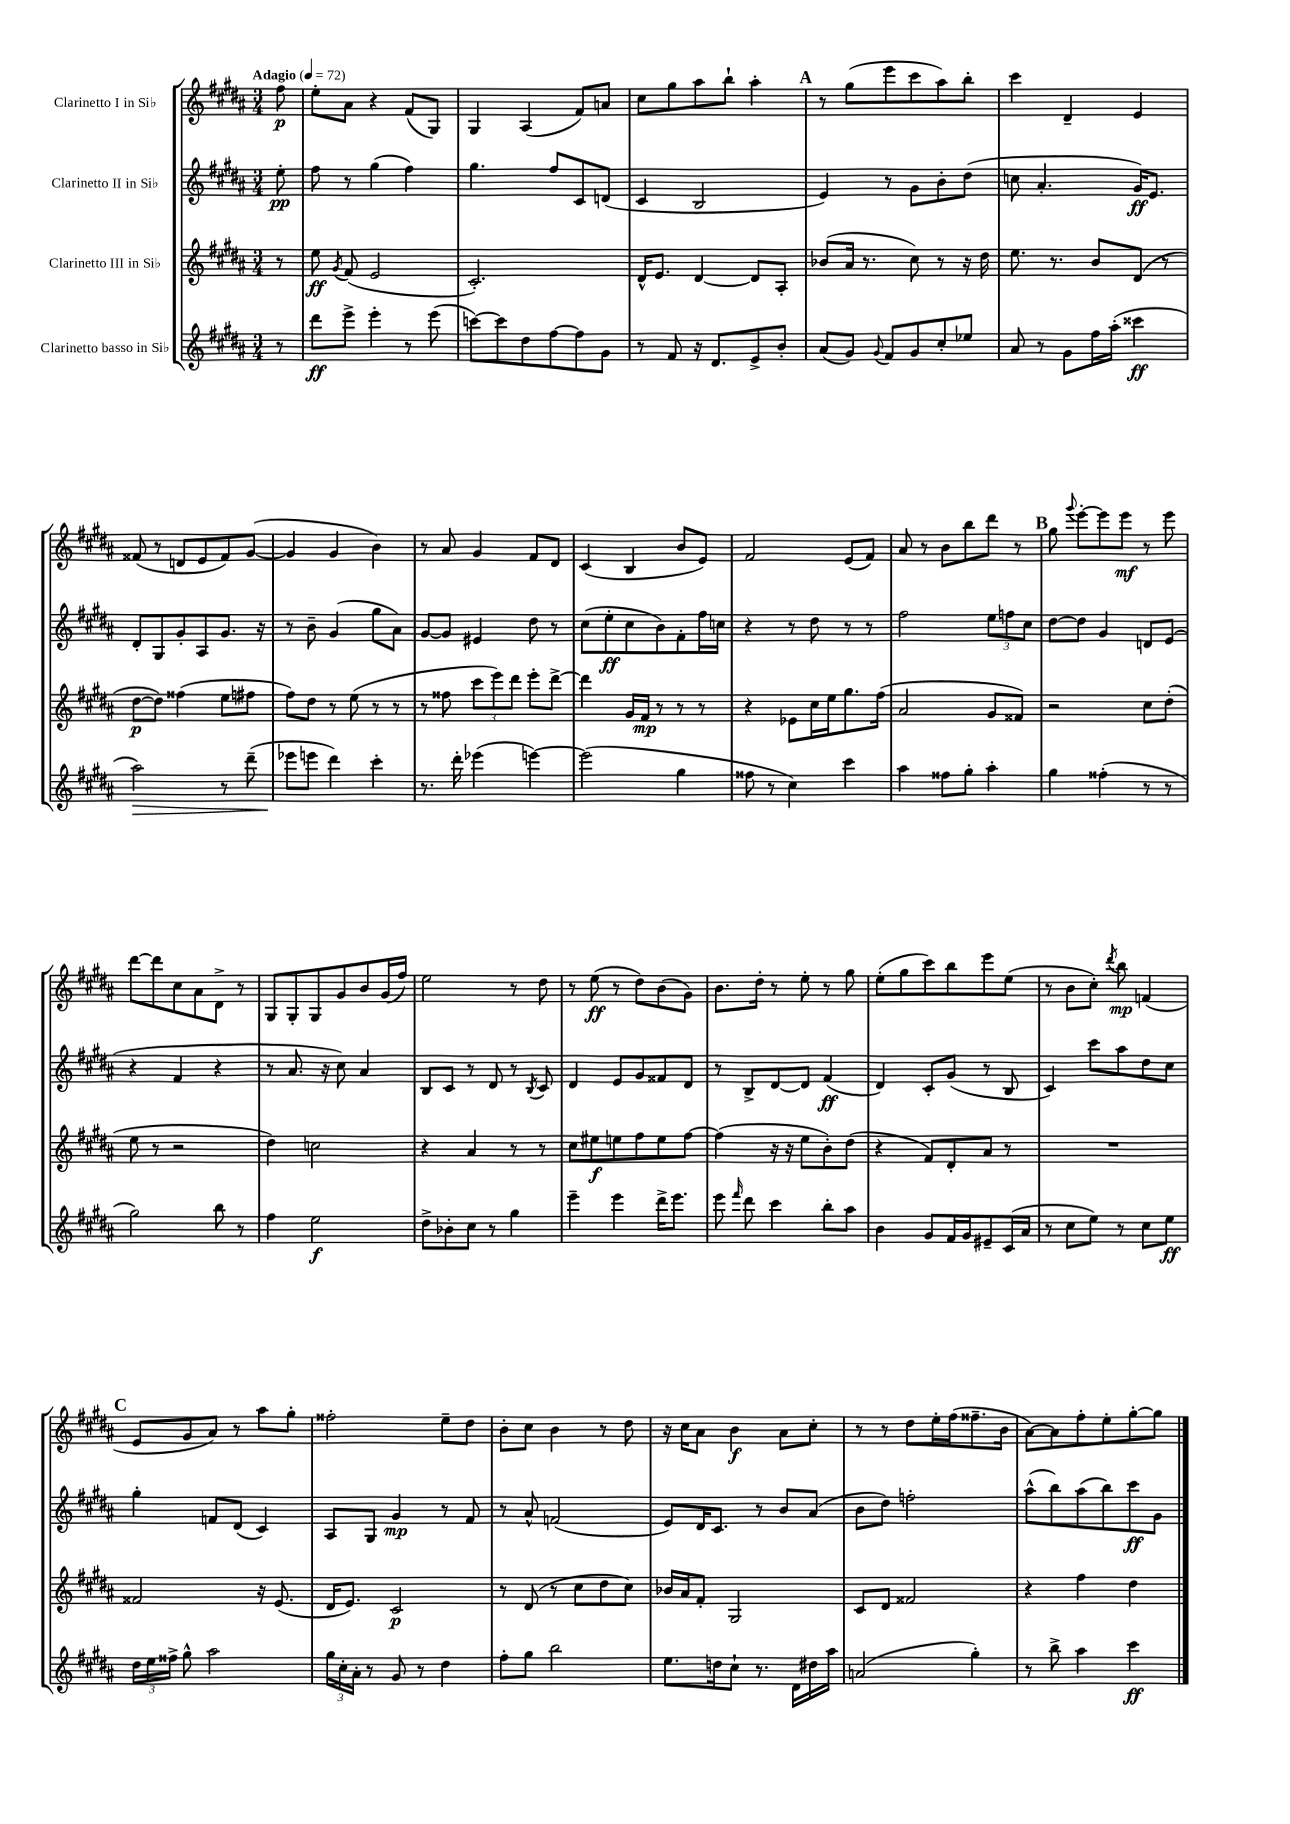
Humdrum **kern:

**kern	**kern	**kern	**kern
*staff4	*staff3	*staff2	*staff1
*clefG2	*clefG2	*clefG2	*clefG2
*k[f#c#g#d#a#]	*k[f#c#g#d#a#]	*k[f#c#g#d#a#]	*k[f#c#g#d#a#]
*M3/4	*M3/4	*M3/4	*M3/4
*MM72	*MM72	*MM72	*MM72
8r	8r	8ee'	8ff#
=	=	=	=
8ddd#	8ee	8ff#	8ee'
.	8qg#	.	.
8eee^	(8f#	8r	8a#
4eee'	2e	(4gg#	4r
8r	.	4ff#)	(8f#
(8eee	.	.	8G#)
=	=	=	=
[8ccc)	2.c#')	4.gg#	4G#
8ccc]	.	.	.
8dd#	.	.	(4A#
[8ff#	.	8ff#	.
8ff#]	.	8c#	8f#)
8g#	.	(8d	8a
=	=	=	=
8r	16d#^^	4c#	8cc#
.	8.e	.	.
8f#	.	.	8gg#
16r	[4d#	2B	8aa#
8.d#	.	.	.
.	.	.	8bb`
8e^	8d#]	.	4aa#'
8b'	8A#'	.	.
=	=	=	=
(8a#	(8b-	4e)	8r
8g#)	16a#	.	(8gg#
.	8.r	.	.
8qqg#	.	.	.
8f#	.	8r	8eee
8g#	8cc#)	8g#	8ccc#
8cc#'	8r	8b'	8aa#)
8ee-	16r	(8dd#	8bb'
.	16dd#	.	.
=	=	=	=
8a#	8.ee	8cc	4ccc#
8r	.	4.a#'	.
.	8.r	.	.
8g#	.	.	4d#~
16ff#	8b	.	.
(16aa#'	.	.	.
4ccc##	(8d#	16g#)	4e
.	.	8.e	.
.	8r	.	.
=	=	=	=
2aa#)	[8dd#	8d#'	(8f##
.	8dd#])	8G#	8r
.	(4ff##	8g#'	8d
.	.	8A#	8e
8r	8ee	8.g#	8f##)
(8ddd#~	8ff#	.	([8g#
.	.	16r	.
=	=	=	=
8eee-	8ff#)	8r	4g#]
8eee	8dd#	8b~	.
4ddd#)	8r	(4g#	4g#
.	(8ee	.	.
4ccc#'	8r	8gg#	4b)
.	8r	8a#)	.
=	=	=	=
8.r	8r	[8g#	8r
.	8ff##	8g#]	8a#
16ddd#'	.	.	.
(4eee-	12ccc#	4e#	4g#
.	12eee)	.	.
.	12ddd#	.	.
[4eee)	8eee'	8dd#	8f#
.	[8ddd#^	8r	8d#
=	=	=	=
(2eee]	4ddd#]	(8cc#	(4c#
.	.	8ee'	.
.	16g#	8cc#	4B
.	16f#	.	.
.	8r	8b)	.
4gg#	8r	8f#'	8b
.	8r	16ff#	8e)
.	.	16cc	.
=	=	=	=
8ff##	4r	4r	2f#
8r	.	.	.
4cc#)	8e-	8r	.
.	16cc#	8dd#	.
.	16ee	.	.
4ccc#	8.gg#	8r	(8e
.	.	8r	8f#)
.	(16ff#	.	.
=	=	=	=
4aa#	2a#	2ff#	8a#
.	.	.	8r
8ff##	.	.	8b
8gg#'	.	.	8bb
4aa#'	8g#	12ee	8ddd#
.	.	12ff	.
.	8f##)	.	8r
.	.	12cc#	.
=	=	=	=
4gg#	2r	[8dd#	8gg#
.	.	.	8qqggg#
.	.	8dd#]	[8eee'
(4ff##'	.	4g#	8eee]
.	.	.	8eee
8r	8cc#	8d	8r
8r	(8dd#'	(8e	8eee
=	=	=	=
2gg#)	8ee	4r	[8ddd#
.	8r	.	8ddd#]
.	2r	4f#	8cc#
.	.	.	8a#
8bb	.	4r	8d#^
8r	.	.	8r
=	=	=	=
4ff#	4dd#)	8r	8G#
.	.	8.a#	8G#'
2ee	2cc	.	8G#
.	.	16r	.
.	.	8cc#)	8g#
.	.	4a#	8b
.	.	.	(16g#
.	.	.	16ff#)
=	=	=	=
8dd#^	4r	8B	2ee
8b-'	.	8c#	.
8cc#	4a#	8r	.
8r	.	8d#	.
4gg#	8r	8r	8r
.	.	8qB	.
.	8r	8c#	8dd#
=	=	=	=
4eee~	8cc#	4d#	8r
.	8ee#	.	(8ee
4eee	8ee	8e	8r
.	8ff#	8g#	8dd#)
16ddd#^	8ee	8f##	(8b
8.eee	.	.	.
.	[8ff#	8d#	8g#)
=	=	=	=
8eee	(4ff#]	8r	8.b
16qqfff#	.	.	.
8ddd#	.	8B^	.
.	.	.	16dd#'
4ccc#	16r	[8d#	8r
.	16r	.	.
.	8ee	8d#]	8ee'
8bb'	8b')	(4f#	8r
8aa#	(8dd#	.	8gg#
=	=	=	=
4b	4r	4d#)	(8ee'
.	.	.	8gg#
8g#	8f#)	8c#'	8ccc#)
16f#	8d#'	(8g#	8bb
16g#	.	.	.
8e#~	8a#	8r	8eee
(16c#	8r	8B	(8ee
16a#	.	.	.
=	=	=	=
8r	2.r	4c#)	8r
8cc#	.	.	8b
8ee)	.	8ccc#	8cc#')
.	.	.	8qddd#
8r	.	8aa#	8bb
8cc#	.	8dd#	(4f
8ee	.	8cc#	.
=	=	=	=
24dd#	2f##	4gg#'	8e
24ee	.	.	.
24ff##^	.	.	.
8gg#^^	.	.	8g#
2aa#	.	8f	8a#)
.	.	(8d#	8r
.	16r	4c#)	8aa#
.	(8.e	.	.
.	.	.	8gg#'
=	=	=	=
24gg#	16d#	8A#	2ff##'
24cc#'	.	.	.
.	8.e)	.	.
24a#'	.	.	.
8r	.	8G#	.
8g#	2c#	4g#	.
8r	.	.	.
4dd#	.	8r	8ee~
.	.	8f#	8dd#
=	=	=	=
8ff#'	8r	8r	8b'
8gg#	(8d#	8a#^^	8cc#
2bb	8r	(2f	4b
.	8cc#	.	.
.	8dd#	.	8r
.	8cc#)	.	8dd#
=	=	=	=
8.ee	16b-	8e)	16r
.	16a#	.	16cc#
.	8f#'	16d#	8a#
16dd	.	8.c#	.
8cc#`	2G#	.	4b
8.r	.	8r	.
.	.	8b	8a#
16d#	.	.	.
16dd#	.	(8a#	8cc#'
16aa#	.	.	.
=	=	=	=
(2a	8c#	8b	8r
.	8d#	8dd#)	8r
.	2f##	2ff'	8dd#
.	.	.	16ee'
.	.	.	(16ff#
4gg#')	.	.	8.ff##~
.	.	.	16b
=	=	=	=
8r	4r	(8aa#^^	[8a#)
8bb^	.	8bb)	8a#]
4aa#	4ff#	(8aa#	8ff#'
.	.	8bb)	8ee'
4ccc#	4dd#	8ccc#	[8gg#'
.	.	8g#	8gg#]
==	==	==	==
*-	*-	*-	*-
